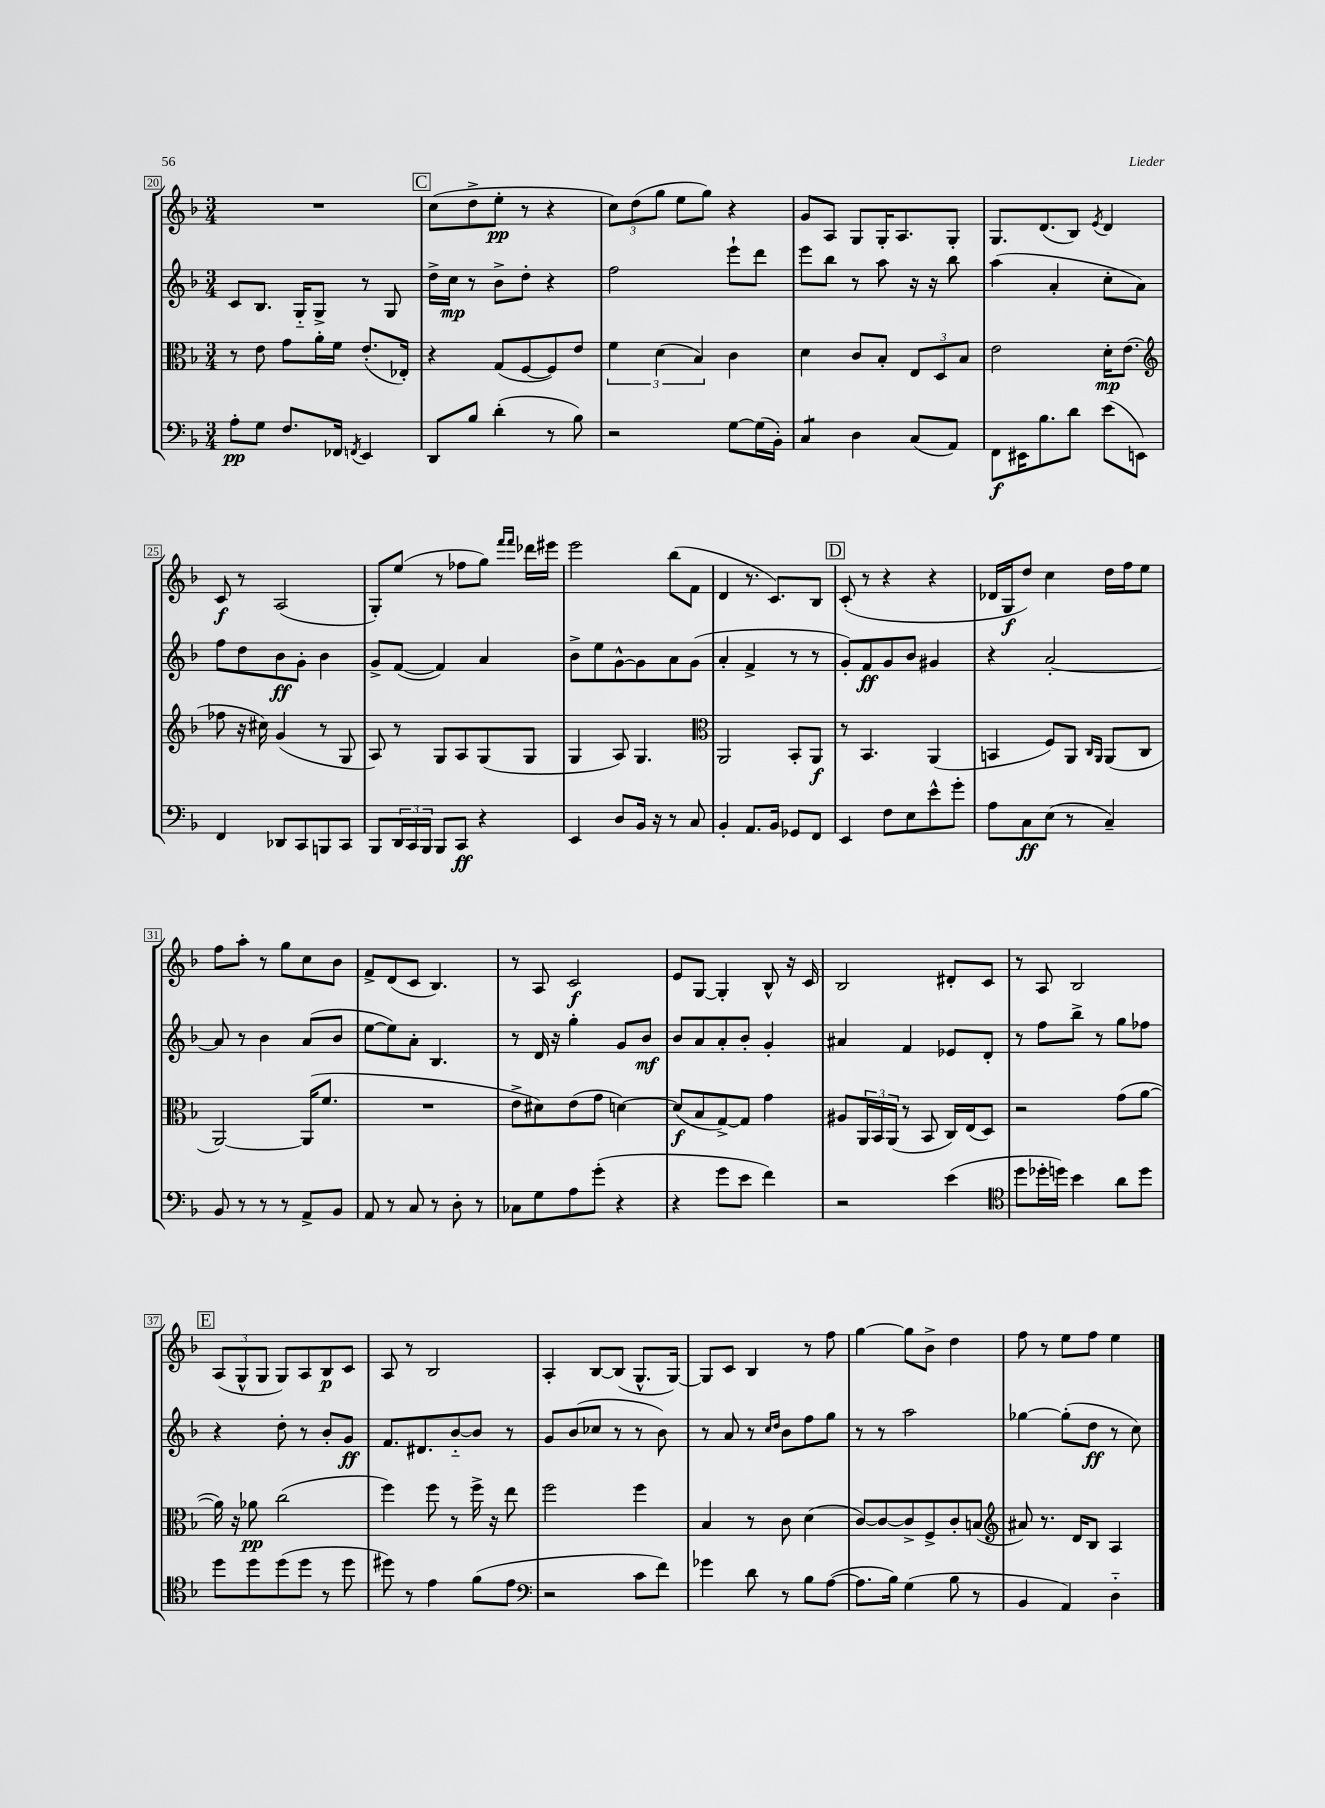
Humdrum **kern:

**kern	**dynam	**kern	**dynam	**kern	**dynam	**kern	**dynam
*part4	*part4	*part3	*part3	*part2	*part2	*part1	*part1
*staff4	*staff4	*staff3	*staff3	*staff2	*staff2	*staff1	*staff1
*clefF4	*	*clefC3	*	*clefG2	*	*clefG2	*
*k[b-]	*	*k[b-]	*	*k[b-]	*	*k[b-]	*
*M3/4	*	*M3/4	*	*M3/4	*	*M3/4	*
=20	=20	=20	=20	=20	=20	=20	=20
8A'\L	pp	8r	.	8c/L	.	2.r	.
8G\J	.	8e\	.	8.B-/J	.	.	.
8.F/L	.	8g\L	.	.	.	.	.
.	.	.	.	16G/KL	.	.	.
.	.	16a'\L	.	8G^/J	.	.	.
16FF-X/Jk	.	16f\JJ	.	.	.	.	.
8qFFn/	.	.	.	.	.	.	.
4EE/	.	(8.e'/L	.	8r	.	.	.
.	.	.	.	8G/	.	.	.
.	.	16E-X'/Jk)	.	.	.	.	.
!!LO:REH:place=s1:t=C
=21	=21	=21	=21	=21	=21	=21	=21
8DD/L	.	4r	.	16dd^\LL	.	(8cc\L	.
.	.	.	.	16cc\JJ	mp	.	.
8B-/J	.	.	.	8r	.	8dd^\	.
(4d'\	.	(8G/L	.	8b-^\L	.	8ee'\J	pp
.	.	[8F/	.	8dd'\J	.	8r	.
8r	.	8F/])	.	4r	.	4r	.
8B-\)	.	8e/J	.	.	.	.	.
=22	=22	=22	=22	=22	=22	=22	=22
2r	.	6f\	.	2ff\	.	12cc\L)	.
.	.	.	.	.	.	(12dd\	.
.	.	(6d\	.	.	.	12gg\J	.
.	.	.	.	.	.	8ee\L	.
.	.	6B-/)	.	.	.	.	.
.	.	.	.	.	.	8gg\J)	.
[8G\L	.	4c\	.	8eee`\L	.	4r	.
(16G\L]	.	.	.	8ddd\J	.	.	.
16BB-'\JJ)	.	.	.	.	.	.	.
=23	=23	=23	=23	=23	=23	=23	=23
*tremolo	*	*	*	*	*	*	*
8C/L	.	4d\	.	8eee\L	.	8g/L	.
8C/J	.	.	.	8bb-\J	.	8A/J	.
*Xtremolo	*	*	*	*	*	*	*
4D\	.	8c/L	.	8r	.	8G/L	.
.	.	8B-'/J	.	8aa\	.	16G'/K	.
.	.	.	.	.	.	8.A/	.
(8C/L	.	12E/L	.	16r	.	.	.
.	.	.	.	16r	.	.	.
.	.	12D/	.	.	.	.	.
8AA/J)	.	.	.	8bb-\	.	8G'/J	.
.	.	12B-/J	.	.	.	.	.
=24	=24	=24	=24	=24	=24	=24	=24
8FF\L	f	2e\	.	(4aa\	.	8.G/L	.
16EE#X\K	.	.	.	.	.	.	.
8.B-\	.	.	.	.	.	(8.d/	.
.	.	.	.	4a'/	.	.	.
8d\J	.	.	.	.	.	8B-/J)	.
.	.	.	.	.	.	8qe/	.
(8e\L	.	16d'\KL	mp	8cc'\L	.	4d/	.
.	.	(8.e\J	.	.	.	.	.
8EEn\J)	.	.	.	8a\J)	.	.	.
!!LO:LB:g=z
=25	=25	=25	=25	=25	=25	=25	=25
*	*	*clefG2	*	*	*	*	*
4FF/	.	8ff-X\	.	8ff\L	.	8c/	f
.	.	16r	.	8dd\	.	8r	.
.	.	16cc#X\)	.	.	.	.	.
8DD-X/L	.	(4g/	.	8b-\	ff	(2A/	.
8CC/	.	.	.	8g'\J	.	.	.
8BBBn/	.	8r	.	4b-\	.	.	.
8CC/J	.	8G/	.	.	.	.	.
=26	=26	=26	=26	=26	=26	=26	=26
8BBB-/L	.	8A/)	.	8g^/L	.	8G'/L)	.
24DD/L	.	8r	.	([8f/J	.	(8ee/J	.
24CC/	.	.	.	.	.	.	.
24BBB-/JJ	.	.	.	.	.	.	.
8BBB-/L	.	8G/L	.	4f/])	.	8r	.
8CC/J	ff	8A/	.	.	.	8ff-X\L	.
4r	.	(8G/	.	4a/	.	8gg\J)	.
.	.	.	.	.	.	16qqfff/LL	.
.	.	.	.	.	.	16qqfff/JJ	.
.	.	8G/J	.	.	.	16ddd-X\LL	.
.	.	.	.	.	.	16eee#X\JJ	.
=27	=27	=27	=27	=27	=27	=27	=27
4EE/	.	4G/	.	8b-^\L	.	2eee\	.
.	.	.	.	8ee\	.	.	.
8D/L	.	8A/)	.	[8g^^\	.	.	.
16BB-/Jk	.	4.G/	.	8g\]	.	.	.
16r	.	.	.	.	.	.	.
8r	.	.	.	8a\	.	(8bb-\L	.
8C/	.	.	.	(8g\J	.	8f\J	.
=28	=28	=28	=28	=28	=28	=28	=28
*	*	*clefC3	*	*	*	*	*
4BB-'/	.	2AA/	.	4a'/	.	4d/	.
8.AA/L	.	.	.	4f^/	.	8.r	.
16BB-/Jk	.	.	.	.	.	8.c/L)	.
8GG-X/L	.	8BB-'/L	.	8r	.	.	.
8FF/J	.	8AA/J	f	8r	.	8B-/J	.
!!LO:REH:place=s1:t=D
=29	=29	=29	=29	=29	=29	=29	=29
4EE/	.	8r	.	8g'/L)	.	(8c'/	.
.	.	4.BB-/	.	8f/	ff	8r	.
8F\L	.	.	.	8g/	.	4r	.
8E\	.	.	.	8b-/J	.	.	.
8e^^\	.	(4AA/	.	4g#X/	.	4r	.
8g'\J	.	.	.	.	.	.	.
=30	=30	=30	=30	=30	=30	=30	=30
8A\L	.	4BBn/	.	4r	.	16d-X/LL	.
.	.	.	.	.	.	16G/J	f
8C\	ff	.	.	.	.	8dd/J)	.
(8E\J	.	8F/L)	.	[2a'/	.	4cc\	.
8r	.	8AA/J	.	.	.	.	.
.	.	16qqC/LL	.	.	.	.	.
.	.	16qqAA/JJ	.	.	.	.	.
4C~/)	.	(8AA/L	.	.	.	16dd\LL	.
.	.	.	.	.	.	16ff\J	.
.	.	8C/J	.	.	.	8ee\J	.
!!LO:LB:g=z
=31	=31	=31	=31	=31	=31	=31	=31
8BB-/	.	[2AA/)	.	8a/]	.	8ff\L	.
8r	.	.	.	8r	.	8aa'\J	.
8r	.	.	.	4b-\	.	8r	.
8r	.	.	.	.	.	8gg\L	.
8AA^/L	.	(16AA/KL]	.	(8a/L	.	8cc\	.
.	.	8.f/J	.	.	.	.	.
8BB-/J	.	.	.	8b-/J	.	8b-\J	.
=32	=32	=32	=32	=32	=32	=32	=32
8AA/	.	2.r	.	[8ee\L	.	8f^/L	.
8r	.	.	.	8ee\])	.	(8d/	.
8C/	.	.	.	8a'\J	.	8c/J	.
8r	.	.	.	4.B-/	.	4.B-/)	.
8D'\	.	.	.	.	.	.	.
8r	.	.	.	.	.	.	.
=33	=33	=33	=33	=33	=33	=33	=33
8C-X\L	.	8e^\L	.	8r	.	8r	.
8G\	.	8d#X\)	.	16d/	.	8A/	.
.	.	.	.	16r	.	.	.
8A\	.	(8e\	.	4gg'\	.	2c/	f
(8g'\J	.	8g\J	.	.	.	.	.
4r	.	[4dn\)	.	8g/L	.	.	.
.	.	.	.	8b-/J	mf	.	.
=34	=34	=34	=34	=34	=34	=34	=34
4r	.	(8d/L]	f	8b-/L	.	8e/L	.
.	.	8B-/	.	8a/	.	[8G/J	.
8g\L	.	[8G^/)	.	8a'/	.	4G'/]	.
8e\J	.	8G/J]	.	8b-'/J	.	.	.
4f\)	.	4g\	.	4g'/	.	8B-^^/	.
.	.	.	.	.	.	16r	.
.	.	.	.	.	.	16c/	.
=35	=35	=35	=35	=35	=35	=35	=35
2r	.	8A#X/L	.	4a#X/	.	2B-/	.
.	.	24AA/L	.	.	.	.	.
.	.	24BB-/	.	.	.	.	.
.	.	(24AA/JJ	.	.	.	.	.
.	.	8r	.	4f/	.	.	.
.	.	8BB-/	.	.	.	.	.
(4e\	.	16C/LL)	.	8e-X/L	.	8d#X'/L	.
.	.	(16E/J	.	.	.	.	.
.	.	8D/J)	.	8d'/J	.	8c/J	.
=36	=36	=36	=36	=36	=36	=36	=36
*clefC4	*	*	*	*	*	*	*
8dd\L	.	2r	.	8r	.	8r	.
16dd-X'\L	.	.	.	8ff\L	.	8A/	.
16ddn\JJ)	.	.	.	.	.	.	.
4b-\	.	.	.	8bb-^\J	.	2B-/	.
.	.	.	.	8r	.	.	.
8a\L	.	(8g\L	.	8gg\L	.	.	.
8dd\J	.	[8a\J	.	8ff-X\J	.	.	.
!!LO:LB:g=z
!!LO:REH:place=s1:t=E
=37	=37	=37	=37	=37	=37	=37	=37
8dd\L	.	16a\])	.	4r	.	(12A/L	.
.	.	16r	.	.	.	.	.
.	.	.	.	.	.	12G^^/	.
8dd\	.	8a-X\	pp	.	.	.	.
.	.	.	.	.	.	12G/J	.
(8dd\	.	(2cc\	.	8dd'\	.	8G/L)	.
8dd\J	.	.	.	8r	.	8A/	.
8r	.	.	.	8b-'/L	.	8B-/	p
8dd\	.	.	.	8g/J	ff	8c/J	.
=38	=38	=38	=38	=38	=38	=38	=38
8dd#X\)	.	4ff\)	.	8.f/L	.	8A/	.
8r	.	.	.	.	.	8r	.
.	.	.	.	8.d#X/	.	.	.
4e\	.	8ff\	.	.	.	2B-/	.
.	.	8r	.	[8b-/	.	.	.
(8f\L	.	16ff^\	.	8b-/J]	.	.	.
.	.	16r	.	.	.	.	.
8e\J	.	8ee\	.	8r	.	.	.
=39	=39	=39	=39	=39	=39	=39	=39
*clefF4	*	*	*	*	*	*	*
2r	.	2ff\	.	8g/L	.	4A'/	.
.	.	.	.	(8b-/	.	.	.
.	.	.	.	8cc-X/J	.	[8B-/L	.
.	.	.	.	8r	.	(8B-/J]	.
8c\L	.	4ff\	.	8r	.	8.G^^/L	.
8f\J)	.	.	.	8b-\)	.	.	.
.	.	.	.	.	.	[16G/Jk)	.
=40	=40	=40	=40	=40	=40	=40	=40
4g-X\	.	4B-/	.	8r	.	8G/L]	.
.	.	.	.	8a/	.	8c/J	.
8d\	.	8r	.	8r	.	4B-/	.
.	.	.	.	16qqcc/LL	.	.	.
.	.	.	.	16qqdd/JJ	.	.	.
8r	.	8c\	.	8b-\L	.	.	.
8B-\L	.	(4d\	.	8ff\	.	8r	.
([8A\J	.	.	.	8gg\J	.	8ff\	.
=41	=41	=41	=41	=41	=41	=41	=41
8.A\L]	.	[8c/L)	.	8r	.	[4gg\	.
.	.	8c/_	.	8r	.	.	.
16B-\Jk)	.	.	.	.	.	.	.
(4G\	.	8c^/]	.	2aa\	.	8gg\L]	.
.	.	8F^/	.	.	.	8b-^\J	.
8B-\	.	8c'/	.	.	.	4dd\	.
8r	.	(8Bn/J	.	.	.	.	.
=42	=42	=42	=42	=42	=42	=42	=42
*	*	*clefG2	*	*	*	*	*
4BB-/	.	8a#X/)	.	[4gg-X\	.	8ff\	.
.	.	8.r	.	.	.	8r	.
4AA/)	.	.	.	(8gg-'\L]	.	8ee\L	.
.	.	16d/KL	.	.	.	.	.
.	.	8B-/J	.	8dd\J	ff	8ff\J	.
4D\	.	4A/	.	8r	.	4ee\	.
.	.	.	.	8cc\)	.	.	.
==	==	==	==	==	==	==	==
*-	*-	*-	*-	*-	*-	*-	*-
